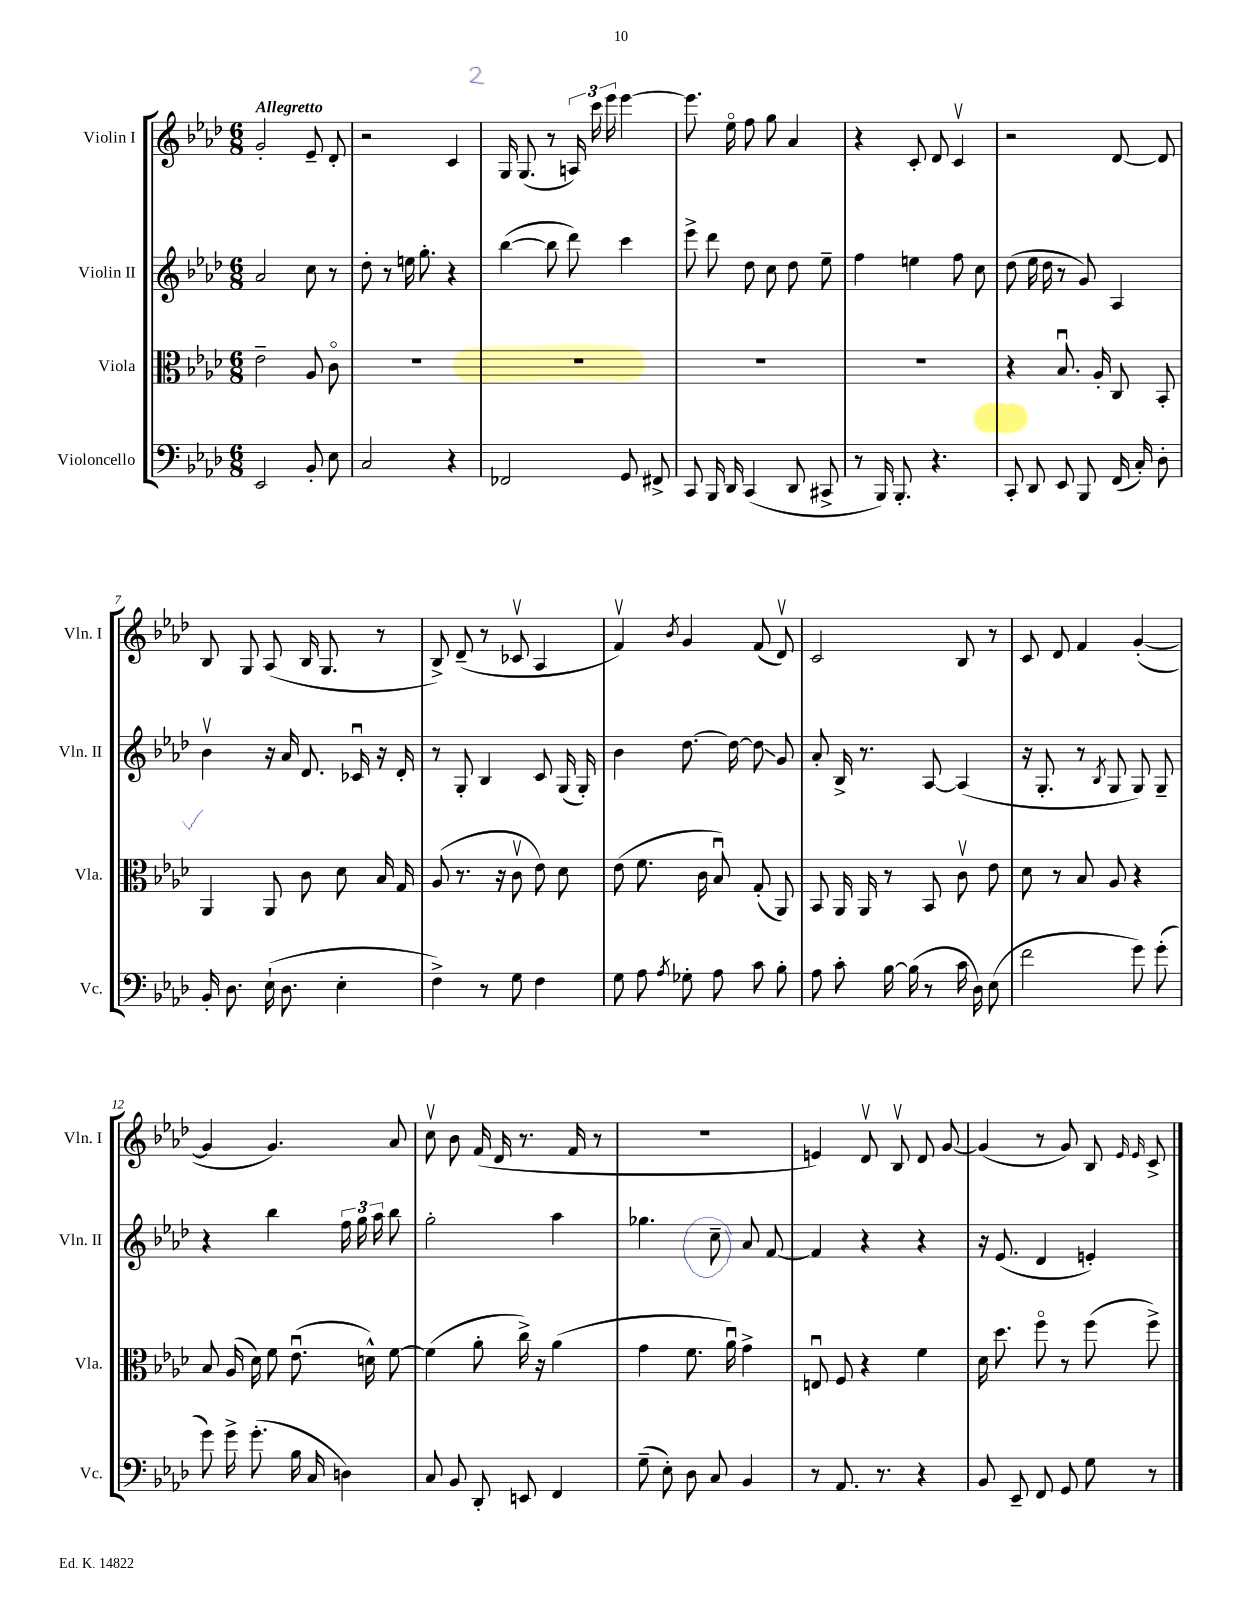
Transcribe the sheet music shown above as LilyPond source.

<<
\new StaffGroup <<
\new Staff = "s0" \with { instrumentName = "Violin I" shortInstrumentName = "Vln. I" } {
    \clef treble \key aes \major \numericTimeSignature \time 6/8 \tempo "Allegretto"
    \autoBeamOff g'2-. ees'8-- des'8-. |
    r2 c'4 |
    g16 g8.( r8 \tuplet 3/2 { a16) c'''16 ees'''16 } ees'''4~ |
    ees'''8. ees''16\flageolet f''8 g''8 aes'4 |
    r4 c'8-. des'8 c'4\upbow |
    r2 des'8~ des'8 |
    bes8 g8 aes8( bes16 g8. r8 |
    bes8->) des'8--( r8 ces'8\upbow aes4 |
    f'4\upbow) \acciaccatura { bes'8 } g'4 f'8( des'8\upbow) |
    c'2 bes8 r8 |
    c'8 des'8 f'4 g'4~-.( |
    g'4 g'4.) aes'8 |
    c''8\upbow bes'8 f'16( des'16 r8. f'16 r8 |
    R2. |
    e'4) des'8\upbow bes8\upbow des'8 g'8~ |
    g'4( r8 g'8) bes8 \grace { ees'16 ees'16 } c'8-> \bar "|." |
}
\new Staff = "s1" \with { instrumentName = "Violin II" shortInstrumentName = "Vln. II" } {
    \clef treble \key aes \major \numericTimeSignature \time 6/8
    \autoBeamOff aes'2 c''8 r8 |
    des''8-. r8 e''16 g''8.-. r4 |
    bes''4~( bes''8 des'''8) c'''4 |
    ees'''8-> des'''8 des''8 c''8 des''8 ees''8-- |
    f''4 e''4 f''8 c''8 |
    des''8( ees''16 des''16 r8 g'8) aes4 |
    bes'4\upbow r16 aes'16 des'8. ces'16\downbow r16 des'16-. |
    r8 g8-. bes4 c'8 g16( g16-.) |
    bes'4 des''8.~ des''16~ des''8\glissando g'8 |
    aes'8-. bes16-> r8. aes8~ aes4( |
    r16 g8.-. r8 \acciaccatura { bes8 } g8 g8) g8-- |
    r4 bes''4 \tuplet 3/2 { f''16 g''16 aes''16 } bes''8 |
    g''2-. aes''4 |
    ges''4. c''8-- aes'8 f'8~ |
    f'4 r4 r4 |
    r16 ees'8.( des'4 e'4-.) \bar "|." |
}
\new Staff = "s2" \with { instrumentName = "Viola" shortInstrumentName = "Vla." } {
    \clef alto \key aes \major \numericTimeSignature \time 6/8
    \autoBeamOff ees'2-- aes8 c'8\flageolet |
    R2. |
    R2. |
    R2. |
    R2. |
    r4 bes8.\downbow aes16-. c8 bes,8-. |
    aes,4 aes,8 c'8 des'8 bes16 g16 |
    aes8( r8. r16 c'8\upbow ees'8) des'8 |
    ees'8( f'8. c'16 bes8\downbow) g8-.( aes,8) |
    bes,8 aes,16 aes,16 r8 bes,8 c'8\upbow ees'8 |
    des'8 r8 bes8 aes8 r4 |
    bes8 aes16( des'16) f'8 ees'8.\downbow( d'16-^) f'8~ |
    f'4( aes'8-. c''16->) r16 aes'4( |
    g'4 f'8. aes'16\downbow) g'4-> |
    e8\downbow f8 r4 f'4 |
    des'16 des''8. f''8\flageolet r8 f''8( f''8->) \bar "|." |
}
\new Staff = "s3" \with { instrumentName = "Violoncello" shortInstrumentName = "Vc." } {
    \clef bass \key aes \major \numericTimeSignature \time 6/8
    \autoBeamOff ees,2 bes,8-. ees8 |
    c2 r4 |
    fes,2 g,8 fis,8-> |
    c,8 bes,,16 des,16 c,4( des,8 cis,8-> |
    r8 bes,,16) bes,,8.-. r4. |
    c,8-. des,8 ees,8 bes,,8 f,16( c16-.) des8-. |
    bes,16-. des8. ees16-!( des8. ees4-. |
    f4->) r8 g8 f4 |
    g8 aes8 \acciaccatura { aes8 } ges8-. aes8 c'8 bes8-. |
    aes8 c'8-. bes16~ bes16( r8 c'16 des16) ees8( |
    f'2 g'8) g'8-.( |
    g'8) g'16-> g'8.-.( bes16 c16 d4) |
    c8 bes,8 des,8-. e,8 f,4 |
    g8--( ees8-.) des8 c8 bes,4 |
    r8 aes,8. r8. r4 |
    bes,8 ees,8-- f,8 g,8 g8 r8 \bar "|." |
}
>>
>>
